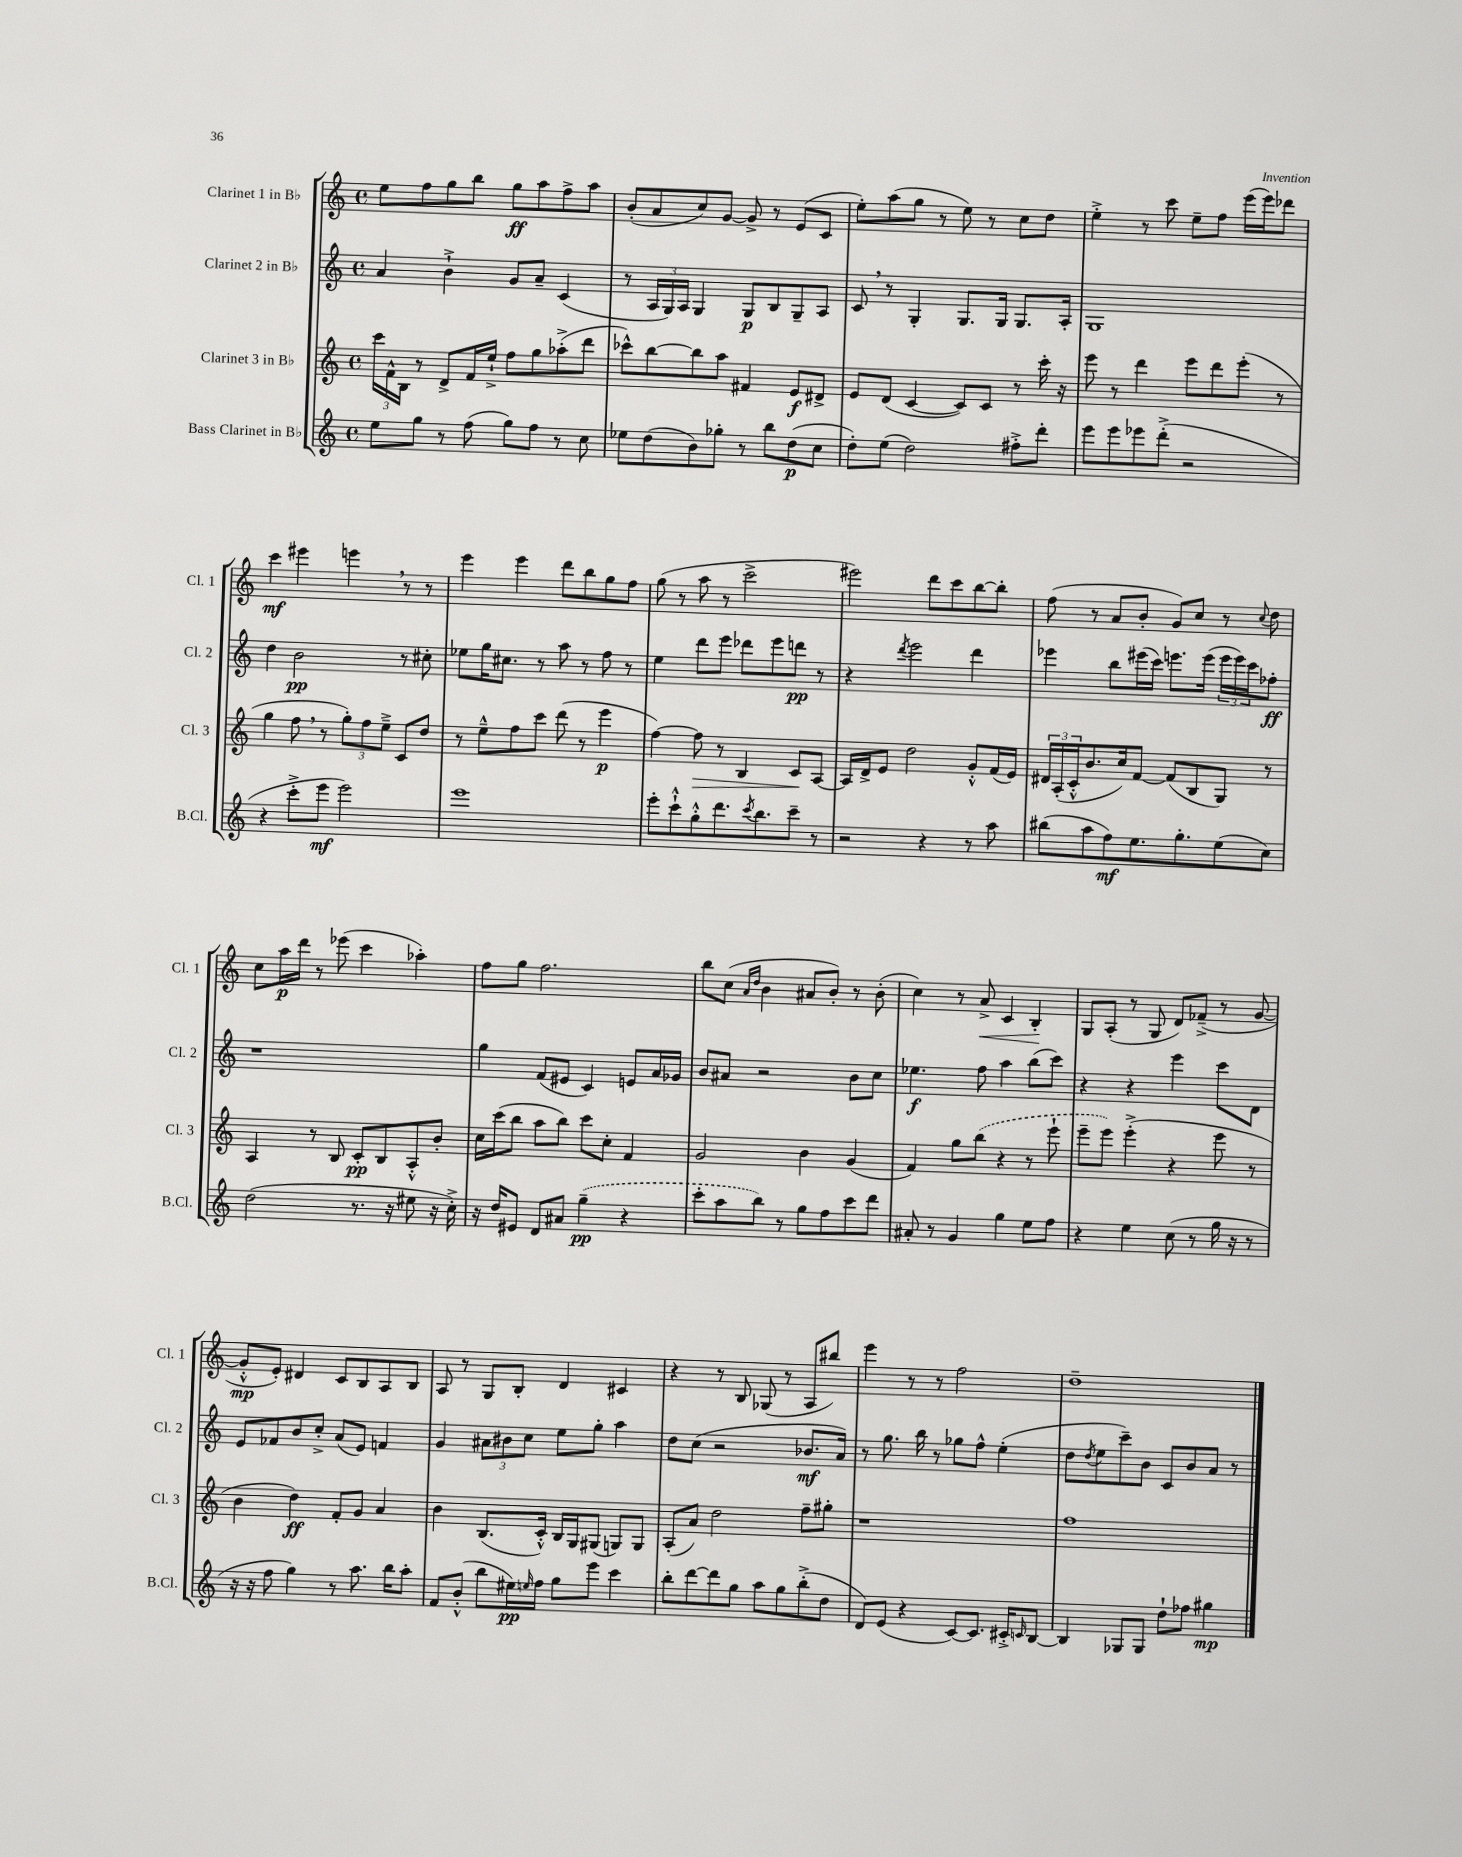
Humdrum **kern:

**kern	**kern	**kern	**kern
*staff4	*staff3	*staff2	*staff1
*clefG2	*clefG2	*clefG2	*clefG2
*k[]	*k[]	*k[]	*k[]
*M4/4	*M4/4	*M4/4	*M4/4
*met(c)	*met(c)	*met(c)	*met(c)
8ee	24ccc	4a	8ee
.	24f^^	.	.
.	24B	.	.
8gg	8r	.	8ff
8r	8d^	4b`^	8gg
(8ff	16f	.	8bb
.	16ee`^	.	.
8gg)	8ff	8g	8gg
8ff	8gg	8a~	8aa
8r	(8aa-'^	(4c	8ff^
8cc	8ddd	.	8aa
=	=	=	=
8ee-	8ccc-^^)	8r	(8b'
(8dd	[8bb	24A	8a
.	.	24G)	.
.	.	24A	.
8b)	8bb]	4G	8cc)
8gg-'	8aa	.	[8g
8r	4f#	8G	8g^]
8bb	.	8B	8r
(8dd	8e	8G~	(8e
8cc	8d#^	8A	8c
=	=	=	=
8dd')	8e	8c	8ee')
(8ee	(8d	8r	(8aa
2dd)	[4c	4G'	8gg
.	.	.	8r
.	8c])	8.G	8ee)
.	8c	.	8r
.	.	16G	.
8ff#'^	8r	8.G	8cc
8ddd'	16ccc'	.	8dd
.	16r	16A'	.
=	=	=	=
8eee	8eee	1G	4ee'^
8eee	8r	.	.
8eee-	4ddd	.	8r
(8ddd'^	.	.	8ccc
2r	8eee	.	8ee~
.	8ddd	.	8ff
.	(8eee'	.	(16eee
.	.	.	16eee)
.	8r	.	8ddd-
=	=	=	=
4r	4gg	4dd	4ccc
8ccc'^	8ff	2b	4eee#
8eee	8r	.	.
2eee)	12gg')	.	4eee
.	12ff	.	.
.	12ee~^	.	.
.	8c	8r	8r
.	8dd	8cc#'	8r
=	=	=	=
1eee	8r	8ee-	4eee
.	8ee~^^	16gg	.
.	.	8.cc#	.
.	8ff	.	4eee
.	8ccc	8r	.
.	(8ddd	8aa	8ddd
.	8r	8r	8bb
.	4eee	8ff	8gg
.	.	8r	8ff
=	=	=	=
8eee'	[4ff)	4ee	(8gg
8ccc`^^	.	.	8r
8gg'^^	8ff]	8ddd	8aa
8.ddd	8r	8eee	8r
.	4B	8ddd-	2ccc^
8qccc	.	.	.
8.bb	.	.	.
.	.	8eee	.
8ccc~	8c	8ddd	.
8r	[8A	8r	.
=	=	=	=
2r	16A]	4r	2eee#)
.	16d^	.	.
.	8e	.	.
.	.	8qddd	.
.	2dd	2eee	.
4r	.	.	8ddd
.	.	.	8ccc
8r	8g'^^	4ddd	[8bb
8aa	(16f	.	8bb']
.	16e)	.	.
=	=	=	=
(8bb#	24d#	4eee-	(8ff
.	(24A'	.	.
.	24c'^^	.	.
8aa	8.b	.	8r
8ff)	.	8bb	8a
.	16cc)	.	.
8.ee	[8f	(16eee#	8b'
.	.	16ccc)	.
.	(8f]	8.eee	8g)
8.gg'	.	.	.
.	8B	.	8cc
.	.	(16eee	.
(8ee	8G)	24eee	8r
.	.	24eee)	.
.	.	24ccc	.
.	.	.	8qqcc
8cc)	8r	8ff-'	8dd
=	=	=	=
(2dd	4A	1r	8cc
.	.	.	16aa
.	.	.	16ddd
.	8r	.	8r
.	8B	.	(8eee-
8.r	8c'	.	4ccc
.	8B	.	.
16r	.	.	.
8ee#	8A'^^	.	4aa-')
16r	8b'	.	.
16cc'^)	.	.	.
=	=	=	=
16r	16cc	4gg	8ff
16dd	(16ccc	.	.
8e#	8bb	.	8gg
8d	8aa	(8f	2.ff
8a#	8bb)	8e#	.
(4gg~	8ccc	4c)	.
.	8cc'	.	.
4r	4f	8e	.
.	.	16a	.
.	.	16g-	.
=	=	=	=
8ccc'	2g	8b	8bb
8aa	.	8a#	(8cc
.	.	.	16qqa
.	.	.	16qqdd
8bb)	.	2r	4b
8r	.	.	.
8gg	4b	.	8a#
8ff	.	.	8b')
8ccc	(4g	8b	8r
8ddd	.	8cc	(8b'
=	=	=	=
8a#'	4f)	4.ee-	4cc)
8r	.	.	.
4g	8gg	.	8r
.	(8bb	8ff	8a^
4gg	4r	4aa	4c
8ee	8r	(8bb	4B'
8ff	8eee`	8ccc)	.
=	=	=	=
4r	8eee~	4r	8G
.	8eee)	.	(8A'
4ee	(4eee'^	4r	8r
.	.	.	8G
(8cc	4r	4eee	8d)
8r	.	.	(8f-~^
16gg	8eee	8ccc	8r
16r	.	.	.
8r	8r	8d	[8g
=	=	=	=
16r	4b	8e	8g'^^]
16r	.	.	.
8ff	.	8f-	8e')
4gg)	4dd)	8b	4d#
.	.	8cc'^	.
8r	8f'	(8a	8c
8.aa	8g	8e)	8B
.	4a	4f	8A
16bb	.	.	.
8aa'	.	.	8B
=	=	=	=
8f	4b	4g	8A
(8b'^^	.	.	8r
8bb	(8.B	12a#	8G
.	.	12b#	.
16ee#)	.	.	8B'
.	.	12cc	.
16qqee	.	.	.
16ff	16c'^^)	.	.
8gg	16B	8ee	4d
.	16G	.	.
8eee	(8G#	8gg'	.
4ccc	8G)	4aa	4c#
.	8G	.	.
=	=	=	=
8bb'	(8A'	8dd	4r
[8ddd	8a)	(8cc	.
8ddd]	2dd	2r	8r
8gg	.	.	8B
8aa	.	.	(8G-
8gg	.	.	8r
(8bb'^	8ff~	8.b-	8A
8dd	8gg#'	.	8bb#)
.	.	16a)	.
=	=	=	=
8d)	1r	8r	4eee
(8e	.	8.gg	.
4r	.	.	8r
.	.	16bb	.
.	.	8r	8r
[8c)	.	8gg-	2ff
8.c]	.	8ff^^	.
.	.	(4ee'	.
16c#'^	.	.	.
16qqc	.	.	.
[8B	.	.	.
=	=	=	=
4B]	1ff	8dd	1dd~
.	.	8qdd	.
.	.	8ee	.
8G-	.	8ccc~)	.
8G-	.	8b	.
8dd`	.	8c	.
8ff-	.	8b	.
4gg#	.	8a	.
.	.	8r	.
==	==	==	==
*-	*-	*-	*-
